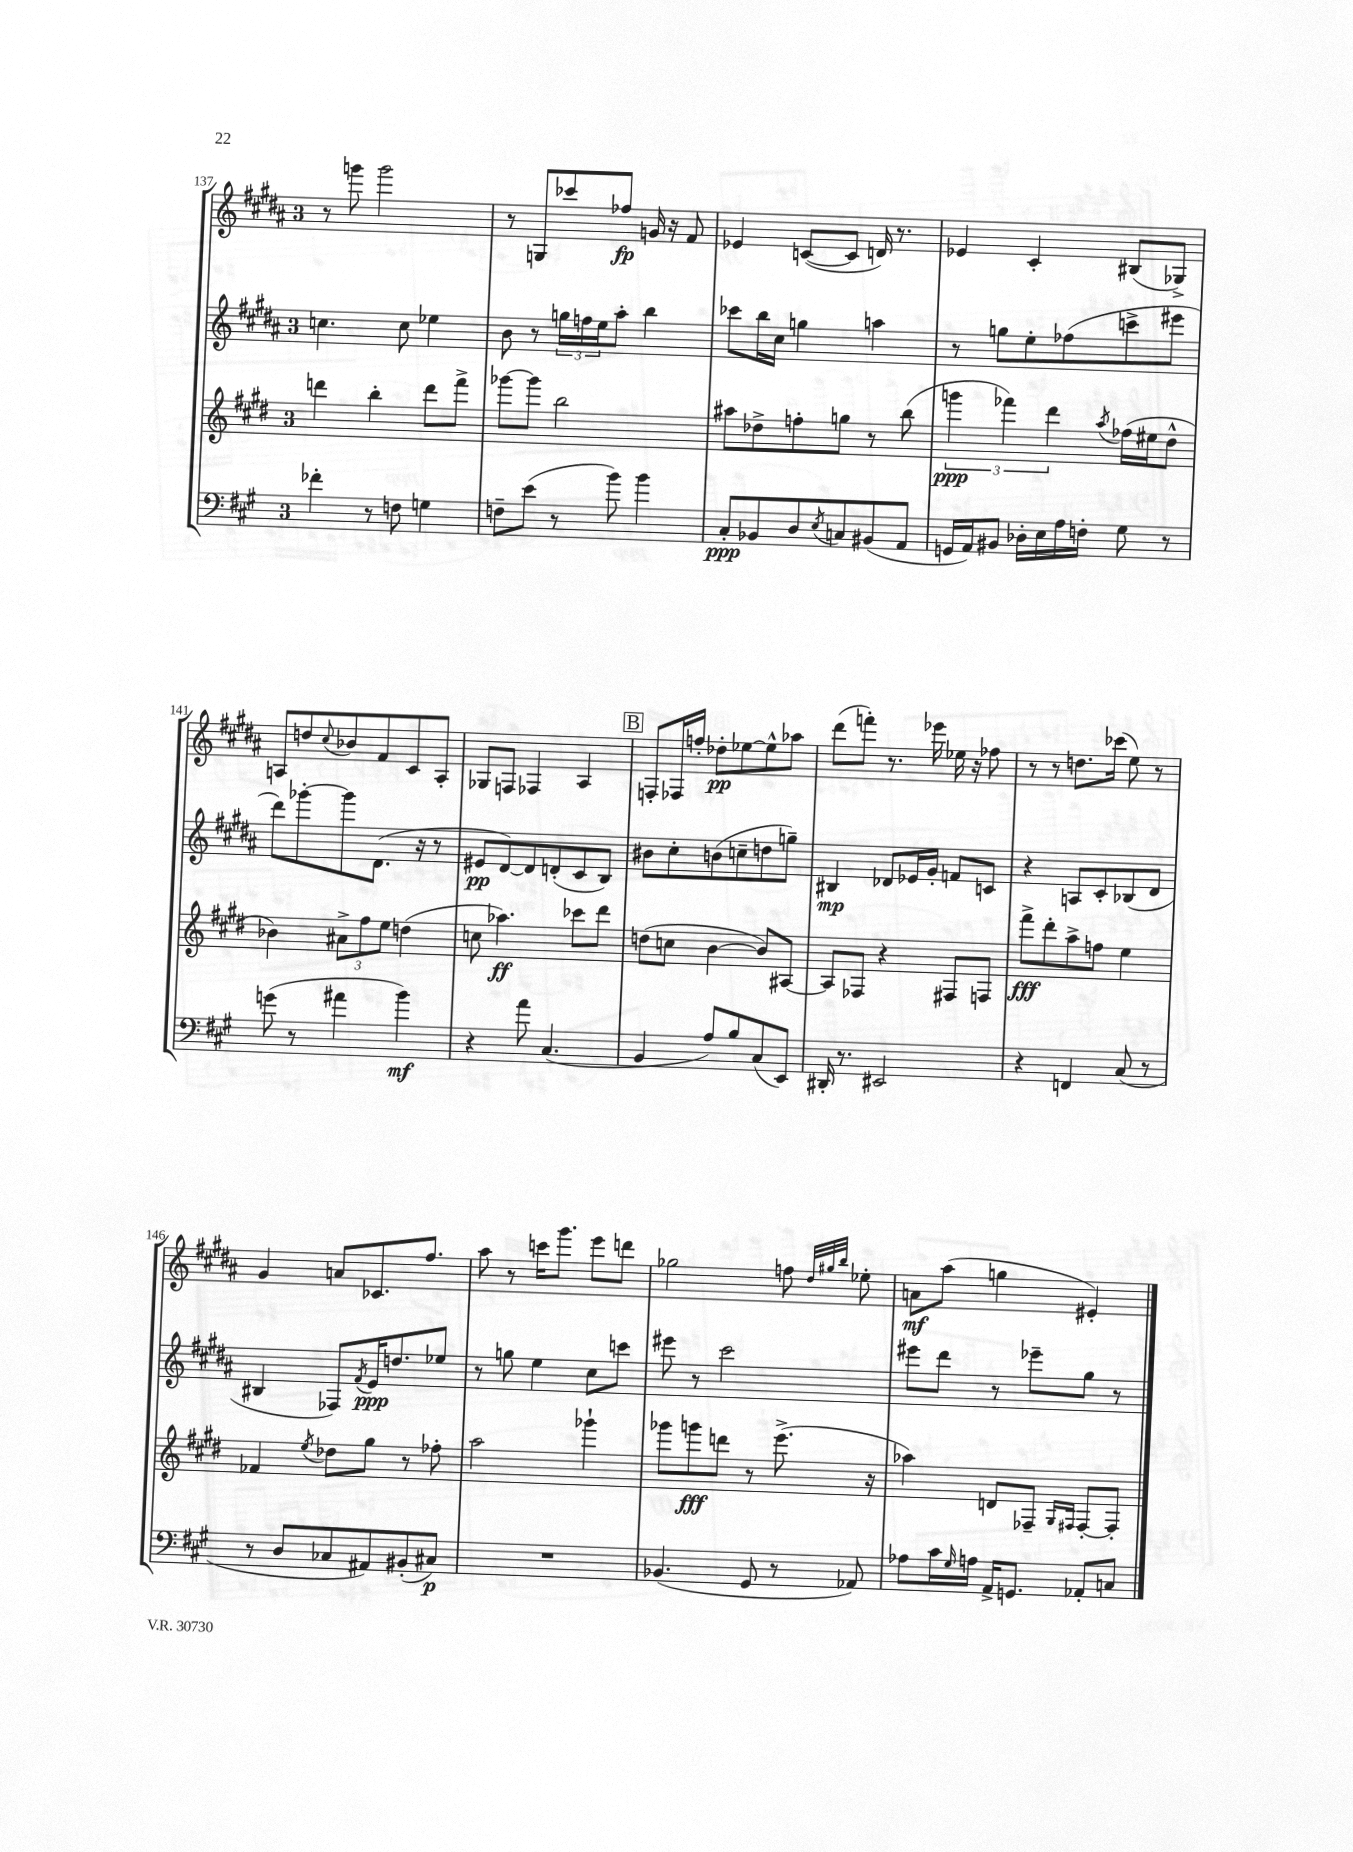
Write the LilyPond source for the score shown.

<<
\new StaffGroup <<
\new Staff = "s0" {
    \clef treble \key b \major \once \override Staff.TimeSignature.style = #'single-digit \time 3/4
    r8 g'''8 g'''2 |
    r8 g8 ces'''8 fes''8\fp g'16 r16 fis'8 |
    ees'4 c'8~( c'8 d'16) r8. |
    ees'4 cis'4-. bis8( ges8->) |
    a8 d''8 \appoggiatura { cis''8 } bes'8 fis'8 cis'8 a8-. |
    ges8 f8 fes4 ais4 |
    \mark \markup { \box "B" } f8-. fes16 f''16-. des''8-.\pp ees''8~ ees''8-^ aes''8 |
    dis'''8( f'''8-.) r8. ees'''16 ees''16 r16 fes''8 |
    r8 r8 d''8. ces'''16( e''8) r8 |
    gis'4 a'8 ces'8. fis''8. |
    ais''8 r8 c'''16 gis'''8. e'''8 d'''8 |
    ges''2 f''8 \grace { dis''32 gis''32 b''32 } ees''8-. |
    a'8\mf ais''8( g''4 eis'4-.) \bar "|." |
}
\new Staff = "s1" {
    \clef treble \key b \major \once \override Staff.TimeSignature.style = #'single-digit \time 3/4
    c''4. c''8 ees''4 |
    b'8 r8 \tuplet 3/2 { g''16 f''16 e''16 } ais''8-. b''4 |
    ces'''8 b''16 cis''16 g''4 a''4 |
    r8 g''8 e''8-. fes''8( c'''8-> eis'''8 |
    dis'''8) ges'''8~-. ges'''8 dis'8.( r16 r8 |
    eis'8\pp dis'8~) dis'8 d'8-.( cis'8 b8) |
    \mark \markup { \box "B" } bis'8 cis''8-. b'8( c''8-- d''8 g''8--) |
    bis4\mp des'8 ees'16 gis'16-. f'8 c'8 |
    r4 a8 cis'8-. bes8( dis'8 |
    bis4 fes8) \acciaccatura { fis'8 } e'16\ppp d''8. ees''8 |
    r8 g''8 e''4 cis''8 c'''8 |
    eis'''8 r8 cis'''2 |
    eis'''8 dis'''8 r8 ees'''8-- gis''8 r8 \bar "|." |
}
\new Staff = "s2" {
    \clef treble \key e \major \once \override Staff.TimeSignature.style = #'single-digit \time 3/4
    d'''4 b''4-. d'''8 fis'''8-> |
    ges'''8~ ges'''8 b''2 |
    ais''8 des''8-> f''8-. g''8 r8 b''8( |
    \tuplet 3/2 { g'''4\ppp fes'''4) dis'''4 } \acciaccatura { a''8 } fes''16( eis''16 dis''8-^ |
    bes'4) \tuplet 3/2 { ais'8-> fis''8 e''8 } d''4( |
    c''8 aes''4.\ff) ces'''8 dis'''8 |
    \mark \markup { \box "B" } d''8( c''8 b'4~ b'8) ais8~ |
    ais8 fes8 r4 fis8 f8 |
    fis'''8->\fff dis'''8-. a''8-> f''8 e''4 |
    fes'4 \acciaccatura { e''8 } des''8 gis''8 r8 fes''8-. |
    a''2 ges'''4-! |
    ges'''8 g'''8\fff d'''8 r8 e'''8.->( r16 |
    aes''4) d'8 fes8-- \grace { gis16 fis16 } fis8~-. fis8-. \bar "|." |
}
\new Staff = "s3" {
    \clef bass \key a \major \once \override Staff.TimeSignature.style = #'single-digit \time 3/4
    fes'4-. r8 f8 g4 |
    f8-- e'8( r8 b'8) b'4 |
    cis8-.\ppp bes,8 d8 \acciaccatura { e8 } c8 bis,8( a,8 |
    g,16 a,16) bis,8 des16-. e16 a16 f16-. gis8 r8 |
    g'8( r8 ais'4 b'4\mf) |
    r4 a'8 cis4.( |
    \mark \markup { \box "B" } b,4 a8) b8 cis8( e,8) |
    dis,16-. r8. eis,2 |
    r4 f,4 cis8( r8 |
    r8 d8 ces8 ais,8) bis,8-.( cis8\p) |
    R2. |
    bes,4.( gis,8 r8 aes,8) |
    aes8 cis'16 \grace { gis16 } a16 a,16-> g,8. aes,8-. c8 \bar "|." |
}
>>
>>
\layout { \context { \Score currentBarNumber = #137 } }
